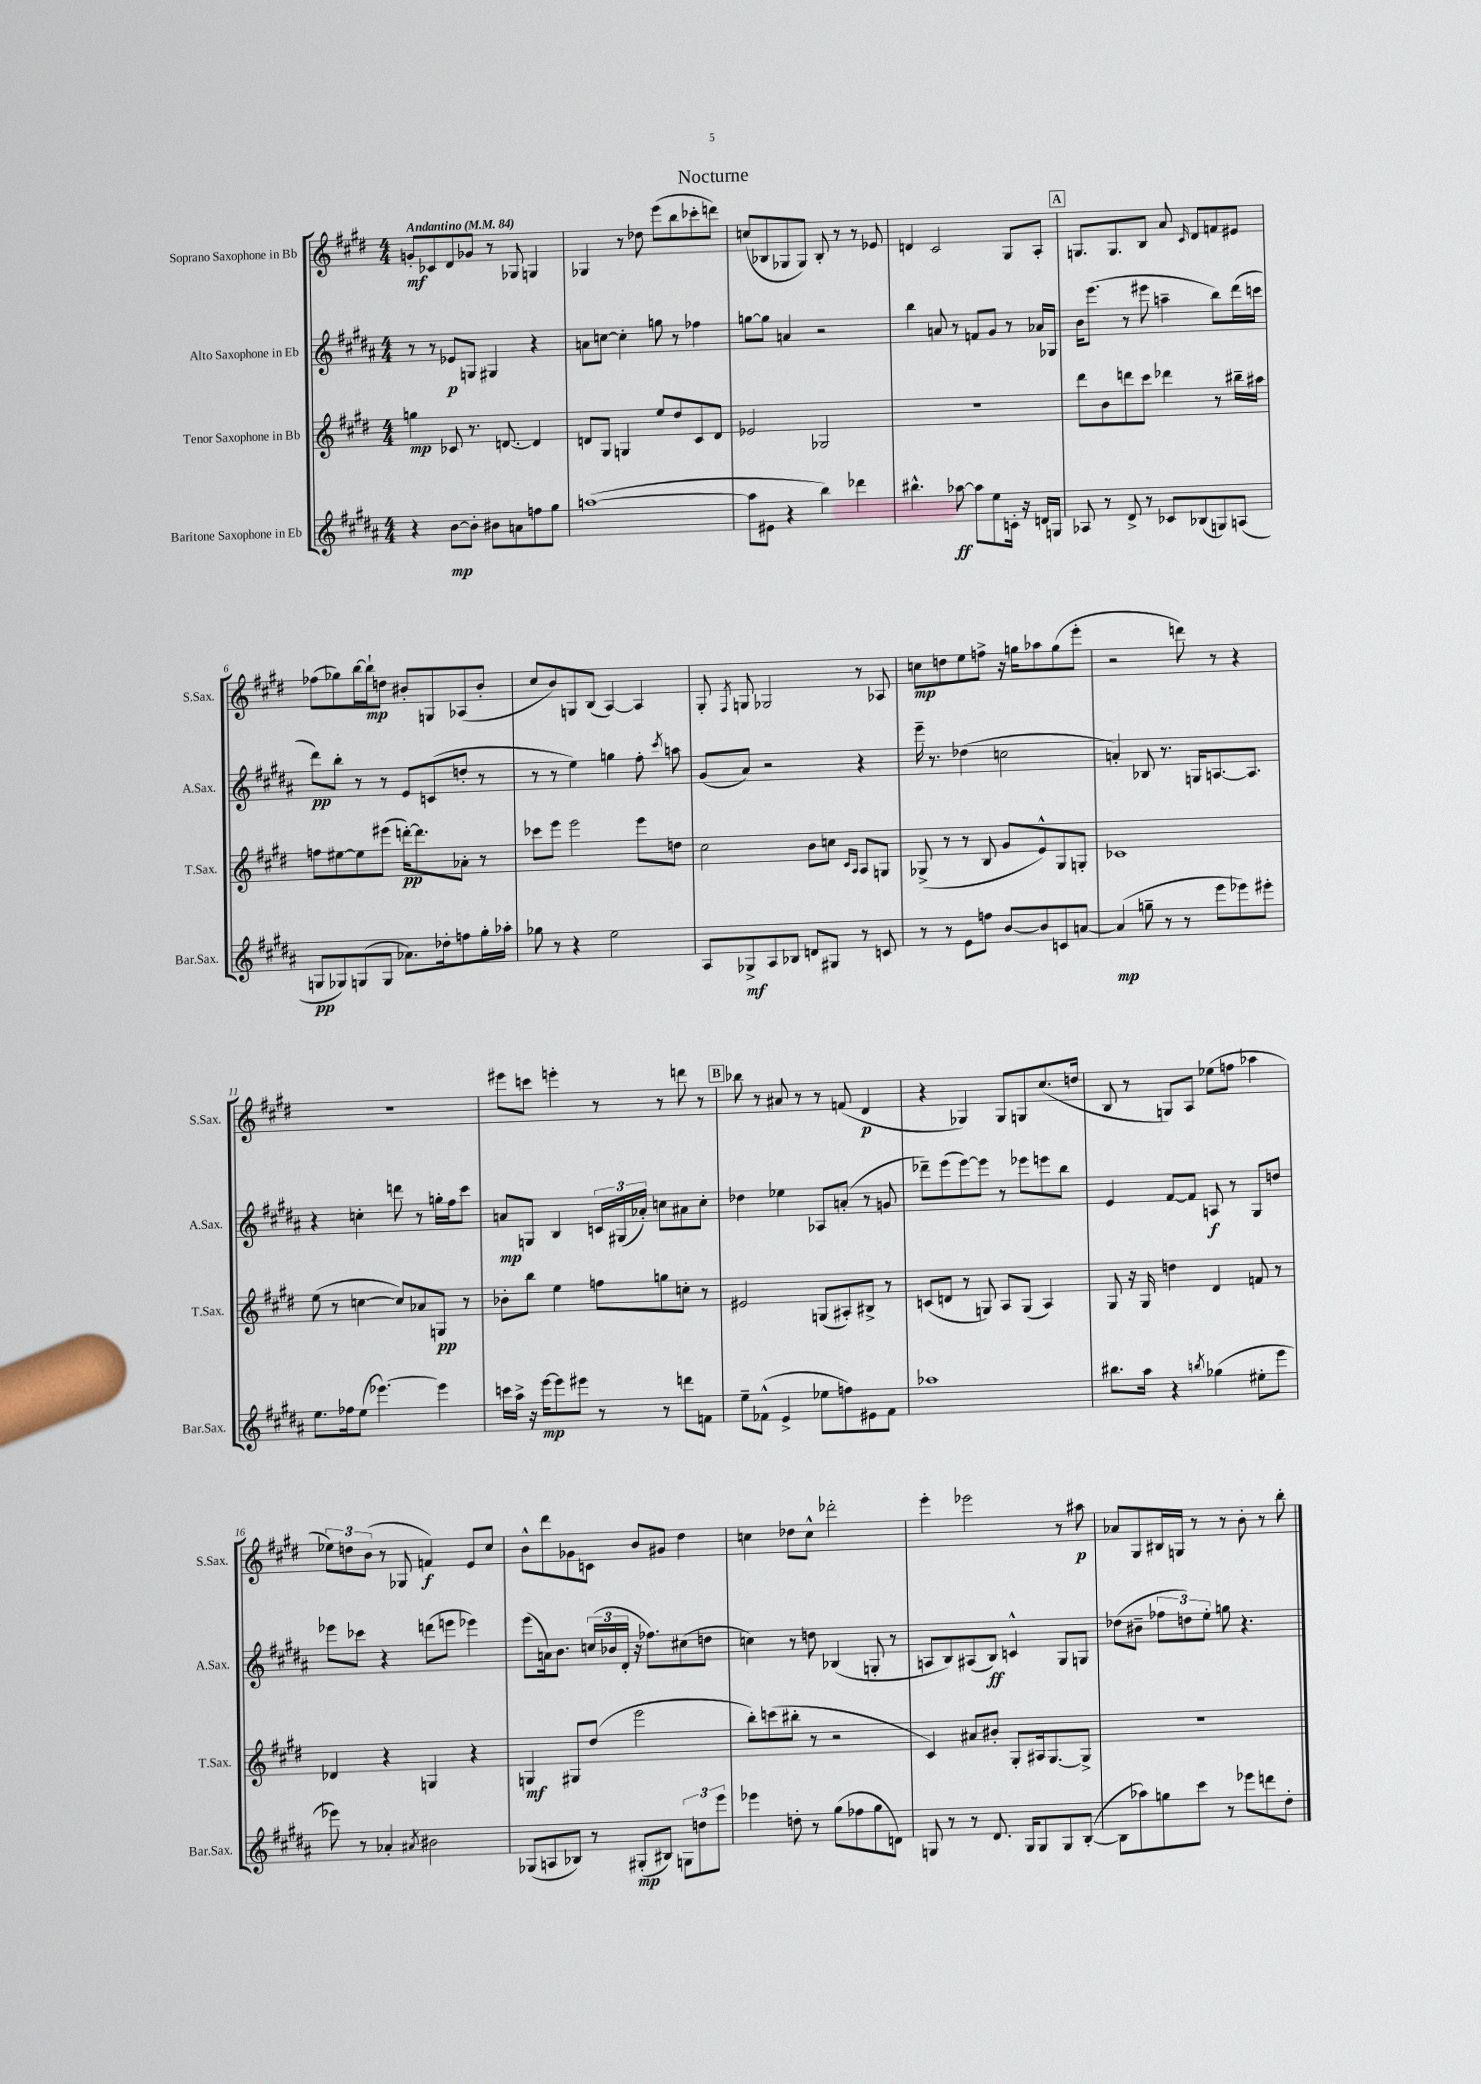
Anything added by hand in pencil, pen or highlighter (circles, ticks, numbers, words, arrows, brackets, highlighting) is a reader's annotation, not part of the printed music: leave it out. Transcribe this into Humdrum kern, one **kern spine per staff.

**kern	**dynam	**kern	**dynam	**kern	**dynam	**kern	**dynam
*part4	*part4	*part3	*part3	*part2	*part2	*part1	*part1
*staff4	*staff4	*staff3	*staff3	*staff2	*staff2	*staff1	*staff1
*I"Baritone Saxophone in Eb	*	*I"Tenor Saxophone in Bb	*	*I"Alto Saxophone in Eb	*	*I"Soprano Saxophone in Bb	*
*I'Bar.Sax.	*	*I'T.Sax.	*	*I'A.Sax.	*	*I'S.Sax.	*
*clefG2	*	*clefG2	*	*clefG2	*	*clefG2	*
*k[f#c#g#d#a#]	*	*k[f#c#g#d#]	*	*k[f#c#g#d#a#]	*	*k[f#c#g#d#]	*
*M4/4	*	*M4/4	*	*M4/4	*	*M4/4	*
*MM84	*	*MM84	*	*MM84	*	*MM84	*
=1	=1	=1	=1	=1	=1	=1	=1
!	!	!	!	!	!	!LO:TX:a:B:t=Andantino	!
4r	.	4ggn\	mp	8r	.	8gn'/L	mf
.	.	.	.	8r	.	8c-X/	.
[8b\L	mp	8c-X/	.	8e-X/L	p	8d#/	.
8b'\J]	.	8.r	.	8Gn/J	.	8g-X/J	.
8b#X\L	.	.	.	4G#X/	.	8r	.
.	.	[8.dn/	.	.	.	.	.
8an\	.	.	.	.	.	8G-X/	.
8ffn\	.	4d/]	.	4r	.	4Gn/	.
8gg#\J	.	.	.	.	.	.	.
=2	=2	=2	=2	=2	=2	=2	=2
([1aan	.	8dn/L	.	8an\L	.	4G-X/	.
.	.	8G#/J	.	[8ccn\J	.	.	.
.	.	4Gn/	.	4cc'\]	.	8r	.
.	.	.	.	.	.	8dd-X\	.
.	.	8ee/L	.	8ggn\	.	(8eee\L	.
.	.	8dd#/	.	8r	.	8bb\	.
.	.	8c#/	.	4ff-X\	.	8ccc-X'\	.
.	.	8d/J	.	.	.	8dddn\J)	.
=3	=3	=3	=3	=3	=3	=3	=3
8aa\L]	.	2e-X/	.	[8ggn\L	.	(8ccn/L	.
8e#X\J	.	.	.	8gg\J]	.	8B-X/	.
4r	.	.	.	4an/	.	8G-X/	.
.	.	.	.	.	.	8G-/J)	.
4bb\)	.	2G-X/	.	2r	.	8B-'/	.
.	.	.	.	.	.	8r	.
4ddd-X\	.	.	.	.	.	8r	.
.	.	.	.	.	.	8e-X/	.
=4	=4	=4	=4	=4	=4	=4	=4
4.bb#X^^\	.	1r	.	4bb\	.	4dn/	.
.	.	.	.	8an/	.	2c#/	.
[8aa-X\	ff	.	.	8r	.	.	.
8aa-\L]	.	.	.	8fn/L	.	.	.
8ee\	.	.	.	8g#/J	.	.	.
16cn'\Jk	.	.	.	8r	.	8G#/L	.
16r	.	.	.	.	.	.	.
16dn/LL	.	.	.	16a-X/LL	.	8A'/J	.
16Gn/JJ	.	.	.	16G-X/JJ	.	.	.
!!LO:REH:place=s1:t=A
=5	=5	=5	=5	=5	=5	=5	=5
8A-X/	.	8ddd#\L	.	16b\KL	.	8.Gn/L	.
.	.	.	.	(8.eee\J	.	.	.
8r	.	8b\	.	.	.	.	.
.	.	.	.	.	.	8.G/	.
8d#^/	.	8dddn\	.	8r	.	.	.
8r	.	8ccc#\J	.	8eee#X\	.	8B/J	.
8c-X/L	.	4ddd-X\	.	4aan~\	.	8a/	.
.	.	.	.	.	.	16qqc#/	.
(8B-X/	.	.	.	.	.	8d#/L	.
8Gn/)	.	8r	.	8bb\L)	.	8fn/	.
(8An/J	.	16bb#X~\LL	.	(16ddd#\L	.	8e#X/J	.
.	.	16aa#X\JJ	.	16cccn\JJ	.	.	.
!!LO:LB:g=z
=6	=6	=6	=6	=6	=6	=6	=6
8Gn/L	pp	8ffn\L	.	8ddd#\L)	pp	(8ff-X\L	.
8G-X/)	.	[8ee#X\	.	8bb'\J	.	8gg-X\)	.
(8Gn/	.	8ee#\]	.	8r	.	[16bb\L	.
.	.	.	.	.	.	16bb`\J]	mp
8G/J	.	(8eee#X\J	.	8r	.	8ddn\J	.
8.a-X\L)	.	[16dddn'\KL)	pp	8e/L	.	8b#X'/L	.
.	.	8.ddd\]	.	.	.	.	.
.	.	.	.	(8cn/	.	8Gn/	.
16dd-X'\k	.	.	.	.	.	.	.
8ffn\	.	8a-X'\J	.	8ddn'/J	.	(8A-X/	.
16gg#'\L	.	8r	.	8r	.	8b#'/J	.
16aa-X'\JJ	.	.	.	.	.	.	.
=7	=7	=7	=7	=7	=7	=7	=7
8gg-X\	.	8ccc-X\L	.	8r	.	8cc#/L	.
8r	.	8eee\J	.	8r	.	8b/)	.
4r	.	2eee\	.	4ee\)	.	8Gn/	.
.	.	.	.	.	.	(8B/J	.
2ee\	.	.	.	4ggn\	.	[4A/)	.
.	.	8eee\L	.	8ff#'\	.	4A/]	.
.	.	.	.	8qccc#/	.	.	.
.	.	8ddn\J	.	8aan\	.	.	.
=8	=8	=8	=8	=8	=8	=8	=8
8A#/L	.	2cc#\	.	(8g#/L	.	8G#'/	.
.	.	.	.	.	.	8qF#/	.
8G-X^/	mf	.	.	8a#/J)	.	8Gn/	.
8A#/	.	.	.	2r	.	2G-X/	.
8B-X/J	.	.	.	.	.	.	.
8dn/L	.	8b\L	.	.	.	.	.
8G#X/J	.	8ccn\J	.	.	.	.	.
.	.	16qqc#/LL	.	.	.	.	.
.	.	16qqA/JJ	.	.	.	.	.
8r	.	8A/L	.	4r	.	8r	.
8cn/	.	8Gn/J	.	.	.	8A-X/	.
=9	=9	=9	=9	=9	=9	=9	=9
8r	.	(8G-X^/	.	16eee~\	.	8ccn\L	mp
.	.	.	.	8.r	.	.	.
8r	.	8r	.	.	.	8ddn\	.
8e\L	.	8r	.	(4dd-X\	.	8ee\	.
8ffn\J	.	8B/	.	.	.	8ffn^\J	.
[8b/L	.	8g#/L	.	2ccn\	.	16r	.
.	.	.	.	.	.	16ggn\KL	.
8b/]	.	8e^^/)	.	.	.	8aa-X\	.
8cn/	.	8G-/	.	.	.	(8gg\	.
[8an/J	.	8Gn'/J	.	.	.	8eee'\J	.
=10	=10	=10	=10	=10	=10	=10	=10
(4a/]	mp	1c-X	.	4an'/)	.	2r	.
8ggn~\	.	.	.	8B-X/	.	.	.
8r	.	.	.	8.r	.	.	.
8r	.	.	.	.	.	8dddn\)	.
.	.	.	.	16Gn/KL	.	.	.
8eee\L	.	.	.	[8.An/	.	8r	.
8eee-X\)	.	.	.	.	.	4r	.
.	.	.	.	8.A/J]	.	.	.
8eee#X'\J	.	.	.	.	.	.	.
!!LO:LB:g=z
=11	=11	=11	=11	=11	=11	=11	=11
8.ee\L	.	(8ee\	.	4r	.	1r	.
.	.	8r	.	.	.	.	.
16ff-X\k	.	.	.	.	.	.	.
(8ee\J	.	[4ccn\	.	4ccn'\	.	.	.
[4.eee-X\)	.	.	.	.	.	.	.
.	.	8cc/L])	.	8dddn\	.	.	.
.	.	8a-X/	.	8r	.	.	.
4eee-\]	.	8Gn/J	pp	16ggn'\LL	.	.	.
.	.	.	.	16ff#\J	.	.	.
.	.	8r	.	8ccc#\J	.	.	.
=12	=12	=12	=12	=12	=12	=12	=12
16cccn\LL	.	8b-X'\L	.	8an/L	mp	8eee#X\L	.
16aa#^\JJ	.	.	.	.	.	.	.
16r	.	8bb\J	.	8Gn/J	.	8cccn\J	.
[16eee\KL	mp	.	.	.	.	.	.
8eee\]	.	4ee\	.	4B/	.	4eeen'\	.
8eee#X\J	.	.	.	.	.	.	.
8r	.	8ffn\L	.	24cn/LL	.	8r	.
.	.	.	.	(24G#X/	.	.	.
.	.	.	.	24a-X'/JJ)	.	.	.
8r	.	8ggn\	.	8ccn\L	.	8r	.
8dddn\L	.	8ccn'\J	.	8a#X\	.	8dddn\	.
8fn\J	.	8r	.	8cc'\J	.	8r	.
!!LO:REH:place=s1:t=B
=13	=13	=13	=13	=13	=13	=13	=13
8ee~\L	.	2e#X/	.	4dd-X\	.	8bb-X\	.
(8f-X^^\J	.	.	.	.	.	8r	.
4e^/	.	.	.	4ee-X\	.	8a#X/	.
.	.	.	.	.	.	8r	.
8ee-X\L	.	(8Gn/L	.	8A-X/L	.	8r	.
8ffn\)	.	8A#X'/)	.	(8an'/J	.	(8fn/	.
8e#X\	.	8B#X^/J	.	8r	.	4d#/	p
8f-\J	.	8r	.	8gn/	.	.	.
=14	=14	=14	=14	=14	=14	=14	=14
1aa-X	.	(8cn/L	.	8ddd-X~\L)	.	4r	.
.	.	8dn/J	.	(8eee\	.	.	.
.	.	8r	.	[8eee\)	.	4G-X/)	.
.	.	8Gn/)	.	8eee\J]	.	.	.
.	.	8A/L	.	8r	.	8G-/L	.
.	.	(8G/J	.	8eee-X\L	.	8Gn/	.
.	.	4A/)	.	8eeen\	.	(8.cc#/	.
.	.	.	.	8bb\J	.	.	.
.	.	.	.	.	.	16ddn/Jk	.
=15	=15	=15	=15	=15	=15	=15	=15
8.bb#X\L	.	8G#/	.	4e/	.	8B/	.
.	.	16r	.	.	.	8r	.
16aa#\Jk	.	16G#/	.	.	.	.	.
4r	.	4ddn\	.	[8f#/L	.	8Gn/L)	.
.	.	.	.	8f#/J]	.	8A/J	.
8qbbn/	.	.	.	.	.	.	.
(4gg-X\	.	4d#/	.	8An/	f	(8ee-X\L	.
.	.	.	.	8r	.	8ffn\J	.
8ee#X'\L	.	8fn/	.	8G#/L	.	4aa-X\	.
8eee\J	.	8r	.	8ddn/J	.	.	.
!!LO:LB:g=z
=16	=16	=16	=16	=16	=16	=16	=16
8eee-X\)	.	4d-X/	.	8eee-X\L	.	12ee-X\L)	.
.	.	.	.	.	.	12ddn\	.
8r	.	.	.	8ccc-X\J	.	.	.
.	.	.	.	.	.	(12b\J	.
4a-X'/	.	4r	.	4r	.	8r	.
.	.	.	.	.	.	8G-X/	.
8qa#X/	.	.	.	.	.	.	.
2b#X\	.	4Gn/	.	(8dddn\L	.	4fn/)	f
.	.	.	.	8eeen\J	.	.	.
.	.	4r	.	4eee-X\)	.	8e/L	.
.	.	.	.	.	.	8cc#/J	.
=17	=17	=17	=17	=17	=17	=17	=17
(8G-X/L	.	4Gn/	mf	(8eee\L	.	8b^^\L	.
8An/	.	.	.	16an\k)	.	8ddd#\	.
.	.	.	.	8.b\J	.	.	.
8B-X/J)	.	8G#X/L	.	.	.	8g-X\	.
8r	.	(8dd#/J	.	(24ccn/LL	.	8cn\J	.
.	.	.	.	24b-X/	.	.	.
.	.	.	.	24d#'/JJ	.	.	.
(8G#X'/L	mp	2eee\	.	16r	.	8b/L	.
.	.	.	.	8.ff-X\L)	.	.	.
8B#X/J)	.	.	.	.	.	8g#X/J	.
12Gn\L	.	.	.	(8cc#X\	.	4dd#\	.
12ddn\	.	.	.	.	.	.	.
.	.	.	.	8ddn\J	.	.	.
12eee\J	.	.	.	.	.	.	.
=18	=18	=18	=18	=18	=18	=18	=18
4eee-X\	.	8bb'\L)	.	4ccn\)	.	4ccn\	.
.	.	(8cccn\	.	.	.	.	.
8ddn'\	.	8bb#X'\J	.	8r	.	8dd-X\L	.
8r	.	8r	.	8ddn\	.	8cc^^\J	.
(8gg#\L	.	2r	.	(4B-X/	.	2ddd-X'\	.
8ff-X\	.	.	.	.	.	.	.
8gg#\	.	.	.	8Gn'/	.	.	.
8dn\J)	.	.	.	8r	.	.	.
=19	=19	=19	=19	=19	=19	=19	=19
8Gn/	.	4c#/)	.	8An/L	.	4eee'\	.
8r	.	.	.	8B/)	.	.	.
8r	.	8a#X/L	.	(8A#X/	.	2eee-X\	.
8.d#/	.	8b#X'/J	.	8B/J)	ff	.	.
.	.	8G#'/L	.	4cn^^/	.	.	.
16G/KL	.	.	.	.	.	.	.
8G/	.	16A#X/k	.	.	.	.	.
.	.	[8.G#/	.	.	.	.	.
8G/	.	.	.	8G#/L	.	8r	.
([8B'/J	.	8G#^/J]	.	8Gn/J	.	8aa#X\	p
=20	=20	=20	=20	=20	=20	=20	=20
8B\L]	.	1r	.	(8dd-X\L	.	8a-X/L	.
8aa-X\)	.	.	.	8b#X~\J	.	8G#/	.
8ggn\	.	.	.	12ff-X\L	.	16B#X/L	.
.	.	.	.	.	.	16Gn/JJ	.
.	.	.	.	12ddn\)	.	.	.
8ccc#\J	.	.	.	.	.	8r	.
.	.	.	.	12ee'\J	.	.	.
8r	.	.	.	8ggn\	.	8r	.
8eee-X\L	.	.	.	4.r	.	8b'\	.
8dddn\	.	.	.	.	.	8r	.
8dd#'\J	.	.	.	.	.	8bb'\	.
==	==	==	==	==	==	==	==
*-	*-	*-	*-	*-	*-	*-	*-
